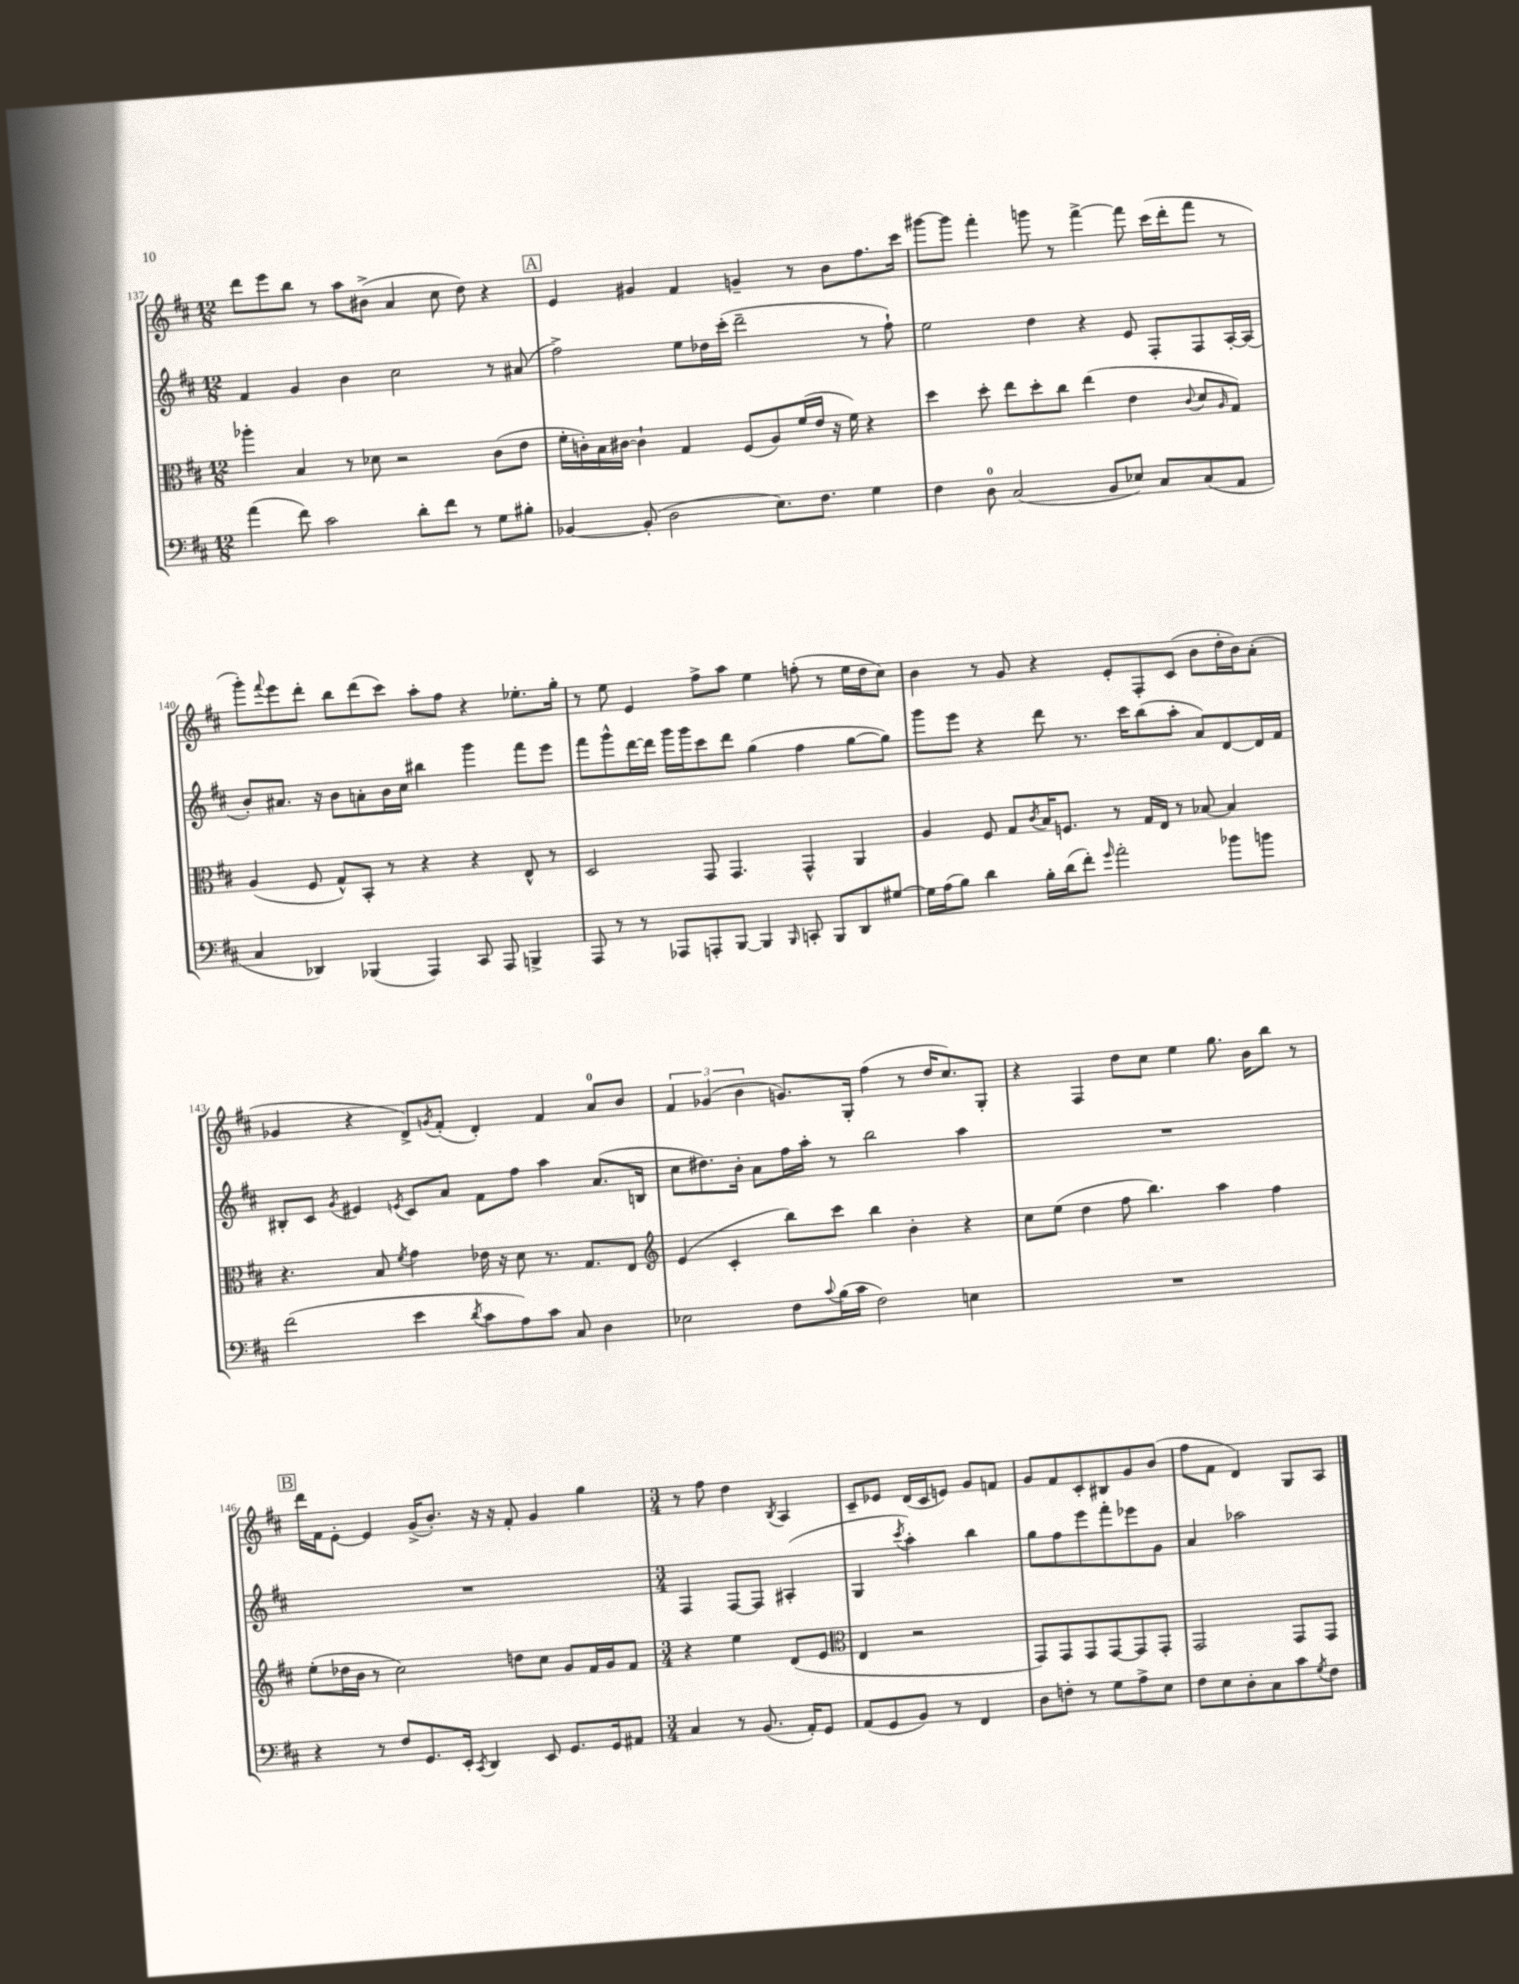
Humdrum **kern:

**kern	**kern	**kern	**kern
*part4	*part3	*part2	*part1
*staff4	*staff3	*staff2	*staff1
*clefF4	*clefC3	*clefG2	*clefG2
*k[f#c#]	*k[f#c#]	*k[f#c#]	*k[f#c#]
*M12/8	*M12/8	*M12/8	*M12/8
=137	=137	=137	=137
(4a\	4aa-X'\	4f#/	8ddd\L
.	.	.	8eee\
8f#\)	4B/	4g/	8bb\J
2c#\	.	.	8r
.	8r	4b\	8aa\L
.	8d-X\	.	(8b#X^\J
.	2r	2cc#\	4a/
8d'\L	.	.	.
8f#\J	.	.	8cc#\
8r	.	.	8dd\)
8G\L	(8c#\L	8r	4r
8B#X'\J	8e\J	(8a#X/	.
!!LO:REH:place=s1:t=A
=138	=138	=138	=138
[4BB-X/	16f#'\LL	2ff#^\)	4e/
.	16cn'\)	.	.
.	16B\	.	.
.	[16c#X\JJ	.	.
(8BB-'/]	4c#`\]	.	4g#X/
2D\	.	.	.
.	4G/	8ee\L	4f#/
.	.	16dd-X\L	.
.	.	(16ccc#'\JJ	.
.	(8F#/L	2ddd~\	4gn~/
8.E\L)	8A/)	.	.
.	(16f#/L	.	8r
8.F#\J	16e/JJ	.	.
.	16r	.	8b\L
.	16f#\)	.	.
4G\	4r	8r	8.ff#\
.	.	8ff#`\)	.
.	.	.	16ccc#\Jk
=139	=139	=139	=139
4F#\	4dd\	2ee\	[8ggg#X\L
.	.	.	8ggg#\J]
8D\	8dd'\	.	4fff#'\
(2C#/	8ee\L	.	.
.	8dd'\	4dd\	8gggn\
.	8cc#\J	.	8r
.	(4ee\	4r	[4fff#^\
8BB/L	.	.	.
8E-X/J)	4e\	8e/	8fff#\]
8C#/L	.	8F#'/L	(16ccc#\LL
.	.	.	16ddd'\J
.	8qqc#/	.	.
(8C#/	8d/L	8F#/	8fff#\J
.	16qqA/	.	.
8AA/J	8G/J)	[16A'/L	8r
.	.	(16A/JJ]	.
!!LO:LB:g=z
=140	=140	=140	=140
4C#/	(4A/	8b'/L)	8ggg'\L)
.	.	.	8qqfff#/
.	.	8.a#X/J	8eee\
4DD-X/)	8F#/	.	8ddd'\J
.	.	16r	.
.	8G^^/L)	8b\L	8bb\L
(4BBB-X/	8BB'/J	8an'\	(8ddd\
.	8r	16b\L	8ccc#\J)
.	.	16cc#\JJ	.
4AAA/)	4r	4bb#X\	8aa'\L
.	.	.	8ff#\J
8CC#/	4r	4ggg\	4r
8AAA/	.	.	.
4BBBn^/	8E^^/	8fff#\L	8.ee-X'\L
.	8r	8eee\J	.
.	.	.	16gg'\Jk
=141	=141	=141	=141
8AAA/	2D/	8fff#\L	8r
8r	.	8ggg^^\	8ee\
8r	.	[16ddd\L	4e/
.	.	16ddd\JJ]	.
8AAA-X/L	.	16ggg\LL	.
.	.	16ggg\J	.
8AAAn'/	8GG/	8ccc#\	8ff#^\L
[8BBB/J	4.GG/	8ddd\J	8aa\J
4BBB/]	.	(4gg\	4ee\
16qqBBB/	.	.	.
8CCn'/	4GG^^/	4ff#\	(8ffn'\
8BBB/L	.	.	8r
8DD/	4AA/	[8gg\L	16ee\LL
.	.	.	16dd\J
[8G#X/J	.	8gg\J])	8cc#\J)
=142	=142	=142	=142
16G#\LL]	4A/	8ggg\L	4b\
(16A\J	.	.	.
8B\J)	.	8eee\J	.
4d\	8F#/	4r	8r
.	8G/L	.	8g/
.	8qc#/	.	.
16B'\LL	16B/K	8ddd\	4r
(16d\J	8.Fn/J	.	.
8f#'\J)	.	8.r	.
16qqg/	.	.	.
2a'\	8r	.	8e'/L
.	.	16ccc#\KL	.
.	16G/LL	(8bb\	8F#'/
.	16E/JJ	.	.
.	8r	8aa'\J	(8c#/J
.	[8B-X/	8a/L)	8b\L
8b-X\L	4B-/]	[8d/	16dd'\L
.	.	.	16b\J)
8bn\J	.	16d/L]	(8a'\J
.	.	16f#/JJ	.
!!LO:LB:g=z
=143	=143	=143	=143
(2f#\	4.r	8B#X'/L	4g-X/
.	.	8c#/J	.
.	.	8qg/	.
.	.	4e#X/	4r
.	8B/	.	.
.	8qf#/	8qen/	.
4e\	4g\	8c#/L	8d^/L)
.	.	.	8qgn/
.	.	8a/J	(8f#'/J
8qd/	.	.	.
8c#\L	16e-X\	8f#\L	4d'/)
.	16r	.	.
8A\)	8d\	8ff#\J	.
8c#\J	8.r	4aa\	4f#/
8C#/	.	.	.
.	8.G/L	.	.
4D\	.	(8.a/L	8a/L
.	8E/J	.	8b/J
.	.	16Bn/Jk	.
=144	=144	=144	=144
*	*clefG2	*	*
2E-X\	(4e/	8cc#\L	6f#/
.	.	8.dd#X\)	.
.	.	.	(6g-X/
.	4c#'/	.	.
.	.	16b'\Jk	.
.	.	.	6b\
.	.	8a\L	.
8F#\L	8bb\L)	16ff#\L	8.gn/L)
.	.	16aa'\JJ	.
8qqc#/	.	.	.
(16B\L	8ccc#\J	8r	.
16c#\JJ	.	.	16G'/Jk
2F#\)	4bb\	2bb\	(4ff#\
.	4b'\	.	8r
.	.	.	16dd/KL
.	.	.	8.cc#/)
4En\	4r	4aa\	.
.	.	.	8G'/J
=145	=145	=145	=145
1.r	8cc#\L	1.r	4r
.	(8ee\J	.	.
.	4dd\	.	4F#/
.	8ff#\	.	8dd\L
.	4.bb\)	.	8cc#\J
.	.	.	4ee\
.	4aa\	.	8.gg\
.	.	.	16b\KL
.	4ff#\	.	8bb\J
.	.	.	8r
!!LO:LB:g=z
!!LO:REH:place=s1:t=B
=146	=146	=146	=146
4r	(8ee'\L	1.r	16ddd\LL
.	.	.	16f#\J
.	16dd-X\L	.	[8e'\J
.	16b\JJ	.	.
8r	8r	.	4e/]
8F#/L	2cc#\)	.	.
8.GG/	.	.	(16g^/KL
.	.	.	8.b'/J)
16EE'/Jk	.	.	.
8qCC#/	.	.	.
4DD/	.	.	16r
.	.	.	16r
.	8ddn\L	.	8f#'/
8EE/	8cc#\J	.	4g/
8.GG/L	8g/L	.	.
.	16f#/L	.	4gg\
16GG/k	16g/J	.	.
8AA#X/J	8f#/J	.	.
=147	=147	=147	=147
*M3/4	*M3/4	*M3/4	*M3/4
4C#/	4r	4F#/	8r
.	.	.	8ff#\
8r	4ee\	[8F#/L	4dd\
(8.BB/	.	8F#/J]	.
.	.	.	8qB/
.	(8d/L	(4A#X'/	4A/
16AA'/KL)	.	.	.
8GG/J	8e/J	.	.
=148	=148	=148	=148
*	*clefC3	*	*
(8AA/L	4E/	4G/	8c#~/L
8GG/	.	.	8e-X/J
.	.	8qccc#/	.
8BB/J)	2r	4aa'\)	(16d/LL
.	.	.	16c#/J
8r	.	.	8en/J)
4FF#/	.	4bb\	8g/L
.	.	.	8fn/J
=149	=149	=149	=149
8D\L	8GG/L)	8gg\L	8g/L
8Fn'\J	8GG/	8ff#\	8f#/
8r	8GG/	8eee\	8c#'/
8G\L	[8GG/	8fff#'\	8B#X/
8A^\	8GG/]	8eee-X\	8g/
8E\J	8GG'/J	8g\J	(8b/J
=150	=150	=150	=150
8F#\L	2GG/	4a/	8ff#\L
8E\	.	.	8f#\J
8D'\	.	2aa-X\	4d/)
8C#\	.	.	.
8c#\	8GG/L	.	8G/L
8qG/	.	.	.
8F#\J	8GG/J	.	8A/J
==	==	==	==
*-	*-	*-	*-
